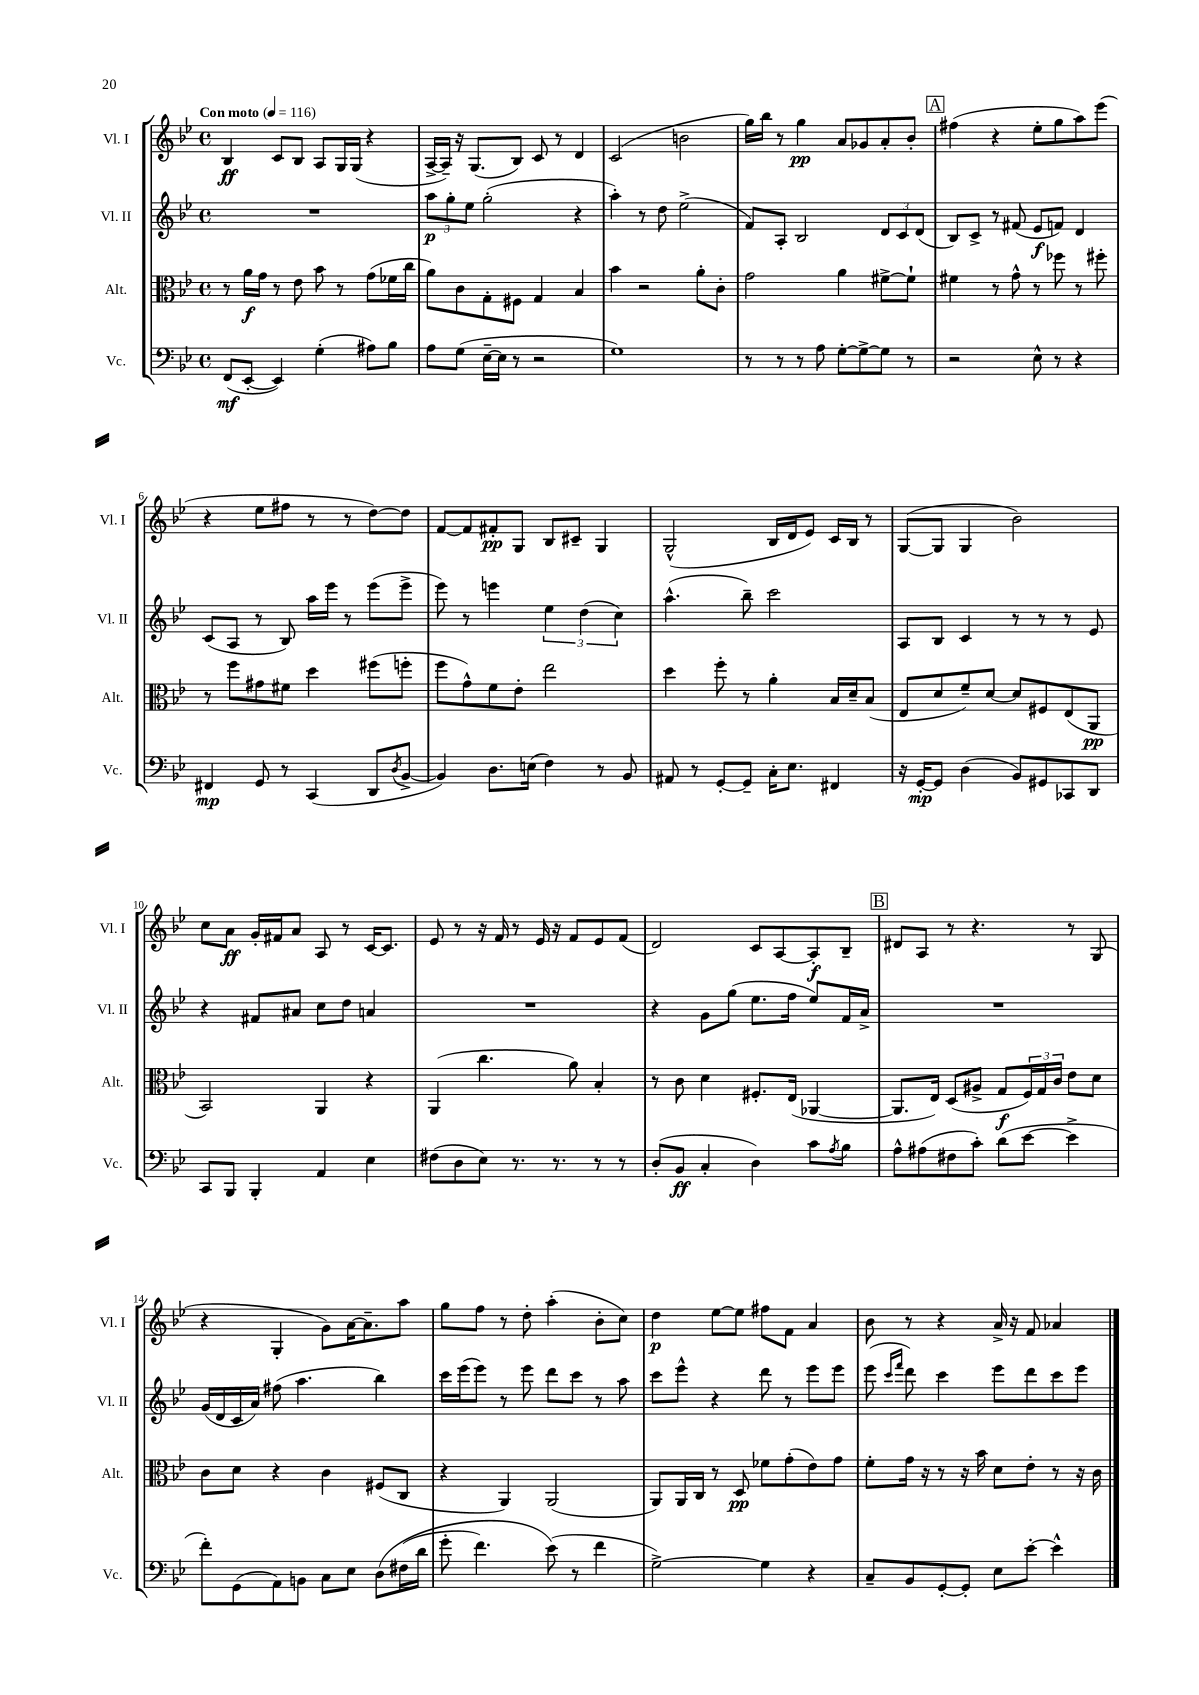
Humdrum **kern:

**kern	**dynam	**kern	**dynam	**kern	**dynam	**kern	**dynam
*part4	*part4	*part3	*part3	*part2	*part2	*part1	*part1
*staff4	*staff4	*staff3	*staff3	*staff2	*staff2	*staff1	*staff1
*I"Vc.	*	*I"Alt.	*	*I"Vl. II	*	*I"Vl. I	*
*I'Vc.	*	*I'Alt.	*	*I'Vl. II	*	*I'Vl. I	*
*clefF4	*	*clefC3	*	*clefG2	*	*clefG2	*
*k[b-e-]	*	*k[b-e-]	*	*k[b-e-]	*	*k[b-e-]	*
*M4/4	*	*M4/4	*	*M4/4	*	*M4/4	*
*met(c)	*	*met(c)	*	*met(c)	*	*met(c)	*
*MM116	*	*MM116	*	*MM116	*	*MM116	*
=1	=1	=1	=1	=1	=1	=1	=1
!	!	!	!	!	!	!LO:TX:a:B:t=Con moto	!
(8FF/L	mf	8r	.	1r	.	4B-/	ff
[8EE-'/J	.	16a\LL	f	.	.	.	.
.	.	16g\JJ	.	.	.	.	.
4EE-/])	.	8r	.	.	.	8c/L	.
.	.	8e-\	.	.	.	8B-/J	.
(4G'\	.	8b-\	.	.	.	8A/L	.
.	.	8r	.	.	.	16G/L	.
.	.	.	.	.	.	(16G/JJ	.
8A#X\L)	.	(8g\L	.	.	.	4r	.
8B-\J	.	16f-X\L	.	.	.	.	.
.	.	16cc\JJ	.	.	.	.	.
=2	=2	=2	=2	=2	=2	=2	=2
8A\L	.	8a\L)	.	12aa\L	p	[16A^/LL	.
.	.	.	.	.	.	16A~/JJ])	.
.	.	.	.	12gg'\	.	.	.
(8G\J	.	8c\	.	.	.	16r	.
.	.	.	.	12ee-\J	.	.	.
.	.	.	.	.	.	(8.G/L	.
[16E-~\LL	.	8G'\	.	(2gg'\	.	.	.
16E-\JJ]	.	.	.	.	.	.	.
8r	.	8F#X\J	.	.	.	8B-/J)	.
2r	.	4G/	.	.	.	8c/	.
.	.	.	.	.	.	8r	.
.	.	4B-/	.	4r	.	4d/	.
=3	=3	=3	=3	=3	=3	=3	=3
1G)	.	4b-\	.	4aa'\)	.	(2c/	.
.	.	2r	.	8r	.	.	.
.	.	.	.	8dd\	.	.	.
.	.	.	.	(2ee-^\	.	2bn\	.
.	.	8a'\L	.	.	.	.	.
.	.	8c'\J	.	.	.	.	.
=4	=4	=4	=4	=4	=4	=4	=4
8r	.	2g\	.	8f/L)	.	16gg\LL)	.
.	.	.	.	.	.	16bb-\JJ	.
8r	.	.	.	8A'/J	.	8r	.
8r	.	.	.	2B-/	.	4gg\	pp
8A\	.	.	.	.	.	.	.
[8G'\L	.	4a\	.	.	.	8a/L	.
8G^\_	.	.	.	.	.	8g-X/	.
8G\J]	.	[8f#X^\L	.	12d/L	.	8a'/	.
.	.	.	.	12c/	.	.	.
8r	.	8f#`\J]	.	.	.	8b-'/J	.
.	.	.	.	(12d/J	.	.	.
!!LO:REH:place=s1:t=A
=5	=5	=5	=5	=5	=5	=5	=5
2r	.	4f#X\	.	8B-/L)	.	(4ff#X\	.
.	.	.	.	8c^/J	.	.	.
.	.	8r	.	8r	.	4r	.
.	.	8g^^\	.	(8f#X/	.	.	.
8E-^^\	.	8r	.	8e-/L	f	8ee-'\L	.
8r	.	8ff-X\	.	8fn/J)	.	8gg\	.
4r	.	8r	.	4d/	.	8aa\)	.
.	.	8ff#X'\	.	.	.	(8eee-\J	.
!!LO:LB:g=z
=6	=6	=6	=6	=6	=6	=6	=6
4FF#X/	mp	8r	.	(8c/L	.	4r	.
.	.	8ff\L	.	8A/J	.	.	.
8GG/	.	8g#X\	.	8r	.	8ee-\L	.
8r	.	8f#X\J	.	8B-/)	.	8ff#X\J	.
(4CC/	.	4dd\	.	16aa\LL	.	8r	.
.	.	.	.	16eee-\JJ	.	.	.
.	.	.	.	8r	.	8r	.
8DD/L	.	(8ff#X\L	.	(8eee-\L	.	[8dd\L)	.
8qD/	.	.	.	.	.	.	.
[8BB-^/J	.	8ffn'\J	.	8eee-^\J	.	8dd\J]	.
=7	=7	=7	=7	=7	=7	=7	=7
4BB-/])	.	8ff\L	.	8eee-\)	.	[8f/L	.
.	.	8g^^\)	.	8r	.	8f/]	.
8.D\L	.	8f\	.	4eeen\	.	8f#X'/	pp
.	.	8e-'\J	.	.	.	8G/J	.
(16En\Jk	.	.	.	.	.	.	.
4F\)	.	2ee-\	.	6ee-\	.	8B-/L	.
.	.	.	.	.	.	8c#X~/J	.
.	.	.	.	(6dd\	.	.	.
8r	.	.	.	.	.	4G/	.
.	.	.	.	6cc\)	.	.	.
8BB-/	.	.	.	.	.	.	.
=8	=8	=8	=8	=8	=8	=8	=8
8AA#X/	.	4dd\	.	(4.aa^^\	.	(2G^^/	.
8r	.	.	.	.	.	.	.
[8GG'/L	.	8ff'\	.	.	.	.	.
8GG~/J]	.	8r	.	8bb-~\)	.	.	.
16C'\KL	.	4a'\	.	2ccc\	.	16B-/LL	.
8.E-\J	.	.	.	.	.	16d/J	.
.	.	.	.	.	.	8e-/J)	.
4FF#X/	.	16B-/LL	.	.	.	16c/LL	.
.	.	16d~/J	.	.	.	16B-/JJ	.
.	.	(8B-/J	.	.	.	8r	.
=9	=9	=9	=9	=9	=9	=9	=9
16r	.	8E-/L	.	8A/L	.	([8G/L	.
[16GG'/KL	mp	.	.	.	.	.	.
8GG/J]	.	8d/	.	8B-/J	.	8G/J]	.
(4D\	.	8f~/)	.	4c/	.	4G/	.
.	.	[8d/J	.	.	.	.	.
8BB-/L)	.	8d/L]	.	8r	.	2b-\)	.
8GG#X/	.	8F#X/	.	8r	.	.	.
8CC-X/	.	(8E-/	.	8r	.	.	.
8DD/J	.	8AA/J	pp	8e-/	.	.	.
!!LO:LB:g=z
=10	=10	=10	=10	=10	=10	=10	=10
8CC/L	.	2BB-/)	.	4r	.	8cc\L	.
8BBB-/J	.	.	.	.	.	8a\J	ff
4BBB-'/	.	.	.	8f#X/L	.	16g'/LL	.
.	.	.	.	.	.	16f#X/J	.
.	.	.	.	8a#X/J	.	8a/J	.
4AA/	.	4AA/	.	8cc\L	.	8A/	.
.	.	.	.	8dd\J	.	8r	.
4E-\	.	4r	.	4an/	.	[16c/KL	.
.	.	.	.	.	.	8.c/J]	.
=11	=11	=11	=11	=11	=11	=11	=11
(8F#X\L	.	(4AA/	.	1r	.	8e-/	.
8D\	.	.	.	.	.	8r	.
8E-\J)	.	4.cc\	.	.	.	16r	.
.	.	.	.	.	.	16f/	.
8.r	.	.	.	.	.	8r	.
.	.	.	.	.	.	16e-/	.
8.r	.	.	.	.	.	16r	.
.	.	8a\)	.	.	.	8f/L	.
8r	.	4B-'/	.	.	.	8e-/	.
8r	.	.	.	.	.	(8f/J	.
=12	=12	=12	=12	=12	=12	=12	=12
(8D'/L	.	8r	.	4r	.	2d/)	.
8BB-/J	ff	8c\	.	.	.	.	.
4C'/	.	4d\	.	8g\L	.	.	.
.	.	.	.	(8gg\J	.	.	.
4D\)	.	8.F#X'/L	.	8.ee-\L	.	8c/L	.
.	.	.	.	.	.	[8A/	.
.	.	(16E-/Jk	.	16ff\Jk	.	.	.
8c\L	.	[4AA-X/	.	8ee-/L)	.	8A'/]	f
8qA/	.	.	.	.	.	.	.
8B-\J	.	.	.	16f/L	.	8B-~/J	.
.	.	.	.	16a^/JJ	.	.	.
!!LO:REH:place=s1:t=B
=13	=13	=13	=13	=13	=13	=13	=13
8A^^\L	.	8.AA-/L]	.	1r	.	8d#X/L	.
(8A#X\	.	.	.	.	.	8A/J	.
.	.	16E-/Jk)	.	.	.	.	.
8F#X\	.	(8D/L	.	.	.	8r	.
8c'\J)	.	8A#X^/J	.	.	.	4.r	.
(8d\L	.	8G/L	f	.	.	.	.
[8e-\J	.	24F/L)	.	.	.	.	.
.	.	24G/	.	.	.	.	.
.	.	24c/JJ	.	.	.	.	.
4e-^\]	.	8e-\L	.	.	.	8r	.
.	.	8d\J	.	.	.	(8G/	.
!!LO:LB:g=z
=14	=14	=14	=14	=14	=14	=14	=14
8f'\L)	.	8c\L	.	(16g/LL	.	4r	.
.	.	.	.	16d/	.	.	.
(8GG\	.	8d\J	.	16c/	.	.	.
.	.	.	.	16a/JJ)	.	.	.
8AA\)	.	4r	.	(8ff#X\	.	4G'/	.
8BBn\J	.	.	.	4.aa\	.	.	.
8C\L	.	4c\	.	.	.	8g\L)	.
8E-\J	.	.	.	.	.	[16a\K	.
.	.	.	.	.	.	8.a~\]	.
(8D\L	.	(8F#X/L	.	4bb-\)	.	.	.
(16F#X\L	.	8C/J	.	.	.	8aa\J	.
16d\JJ	.	.	.	.	.	.	.
=15	=15	=15	=15	=15	=15	=15	=15
8g'\	.	4r	.	16ccc\LL	.	8gg\L	.
.	.	.	.	(16eee-\J	.	.	.
4.f\)	.	.	.	8eee-\J)	.	8ff\J	.
.	.	4AA/)	.	8r	.	8r	.
.	.	.	.	8eee-\	.	8dd'\	.
(8e-\)	.	(2AA/	.	8ddd\L	.	(4aa'\	.
8r	.	.	.	8ccc\J	.	.	.
4f\	.	.	.	8r	.	8b-'\L	.
.	.	.	.	8aa\	.	8cc\J)	.
=16	=16	=16	=16	=16	=16	=16	=16
[2G^\)	.	8AA/L)	.	8ccc\L	.	4dd\	p
.	.	16AA/L	.	8eee-^^\J	.	.	.
.	.	16C/JJ	.	.	.	.	.
.	.	8r	.	4r	.	[8ee-\L	.
.	.	8D/	pp	.	.	8ee-\J]	.
4G\]	.	8f-X\L	.	8ddd\	.	8ff#X\L	.
.	.	(8g'\	.	8r	.	8f\J	.
4r	.	8e-\)	.	8eee-\L	.	4a/	.
.	.	8g\J	.	8eee-\J	.	.	.
=17	=17	=17	=17	=17	=17	=17	=17
8C~/L	.	8f'\L	.	(8eee-\	.	8b-\	.
.	.	.	.	16qqccc/LL	.	.	.
.	.	.	.	16qqfff/JJ	.	.	.
8BB-/	.	16g\Jk	.	8ddd\)	.	8r	.
.	.	16r	.	.	.	.	.
[8GG'/	.	8r	.	4ccc\	.	4r	.
8GG'/J]	.	16r	.	.	.	.	.
.	.	16b-\	.	.	.	.	.
8E-\L	.	8d\L	.	8eee-\L	.	16a^/	.
.	.	.	.	.	.	16r	.
[8e-'\J	.	8e-'\J	.	8ddd\	.	8f/	.
4e-^^\]	.	8r	.	8ccc\	.	4a-X/	.
.	.	16r	.	8eee-\J	.	.	.
.	.	16c\	.	.	.	.	.
==	==	==	==	==	==	==	==
*-	*-	*-	*-	*-	*-	*-	*-
